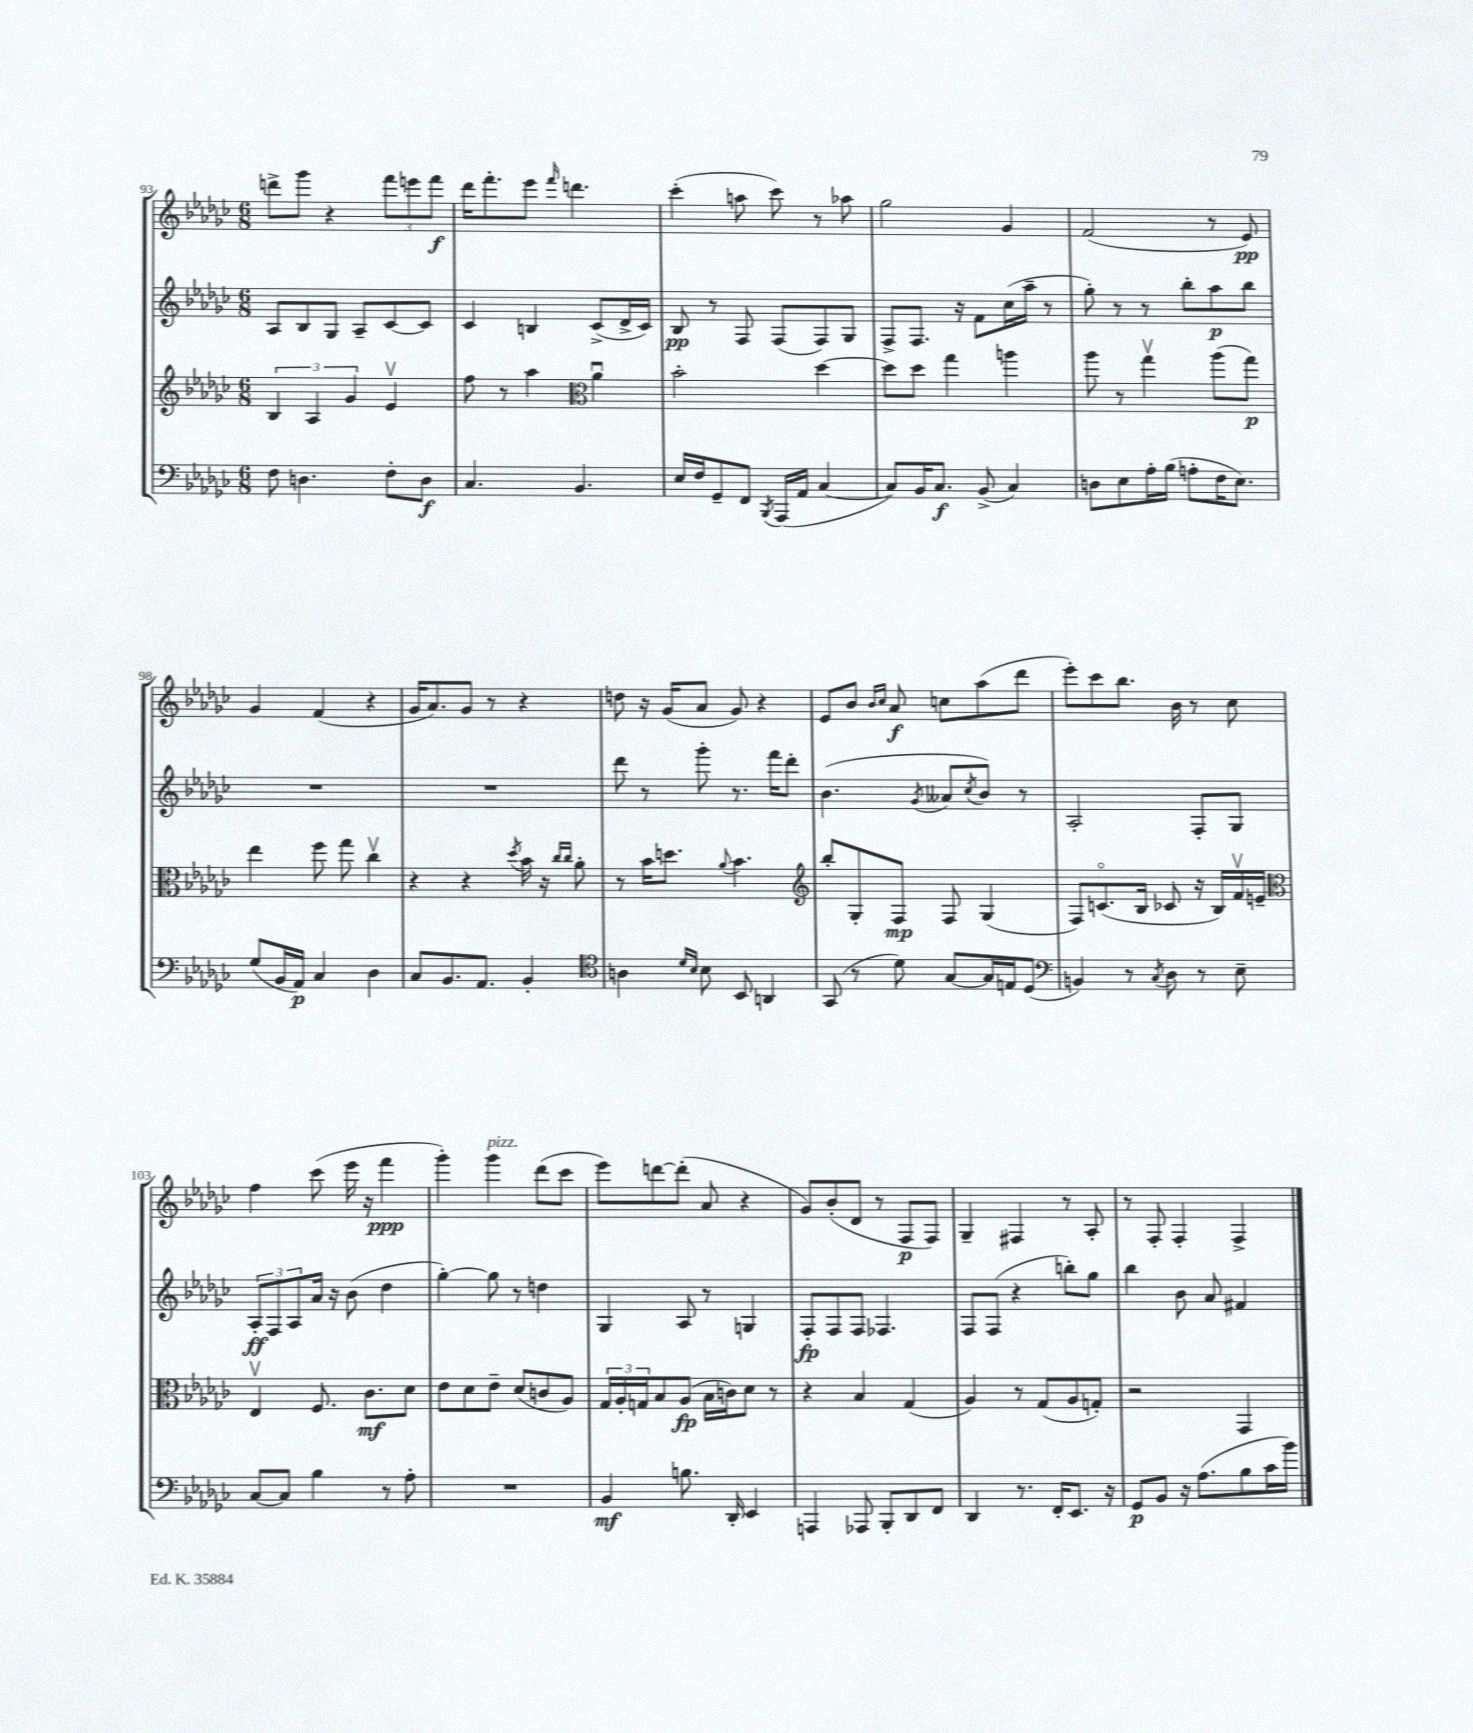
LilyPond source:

<<
\new StaffGroup <<
\new Staff = "s0" {
    \clef treble \key ges \major \numericTimeSignature \time 6/8
    d'''8-> ges'''8 r4 \tuplet 3/2 { f'''8 e'''8 f'''8\f } |
    des'''16 f'''8.-. ees'''8 \grace { f'''16 } d'''4. |
    ces'''4-.( a''8 ces'''8) r8 aes''8 |
    ges''2 ges'4 |
    f'2( r8 ees'8\pp) |
    ges'4 f'4( r4 |
    ges'16 aes'8.) ges'8 r8 r4 |
    d''8 r16 ges'16( aes'8 ges'8) r4 |
    ees'8 bes'8 \grace { bes'16 ces''16 } aes'8\f c''8 aes''8( des'''8 |
    ees'''8-.) ces'''8 bes''8. bes'16 r8 ces''8 |
    f''4 ces'''8( ees'''16 r16 f'''4\ppp |
    ges'''4-.) ges'''4^\markup { \italic "pizz." } des'''8( ces'''8 |
    ees'''8) d'''8~ d'''8-.( aes'8 r4 |
    ges'8) bes'8-.( des'8 r8 f8\p f8) |
    ges4-- fis4 r8 aes8-. |
    r8 f8-. f4-. f4-> \bar "|." |
}
\new Staff = "s1" {
    \clef treble \key ges \major \numericTimeSignature \time 6/8
    aes8 bes8 ges8 aes8-- ces'8~ ces'8 |
    ces'4 b4 ces'8->( des'16-> ces'16) |
    bes8\pp r8 f8 f8( f8) ges8 |
    f8-> f8. r16 f'8 ces''16( aes''16-- r8 |
    ges''8-.) r8 r8 bes''8-. aes''8\p bes''8 |
    R2. |
    R2. |
    des'''8 r8 ges'''8-. r8. f'''16 des'''8-. |
    bes'4.( \acciaccatura { ges'8 } aeses'8 \acciaccatura { ces''8 } bes'8) r8 |
    aes2-. f8-. ges8 |
    \tuplet 3/2 { aes8-.\ff f8 aes8 } aes'16 r16 bes'8( des''4 |
    ges''4~-.) ges''8 r8 d''4 |
    ges4 aes8 r8 g4 |
    f8-.\fp f8 f8 fes4. |
    f8 f8( r4 b''8-.) ges''8 |
    bes''4 bes'8 aes'8 fis'4 \bar "|." |
}
\new Staff = "s2" {
    \clef treble \key ges \major \numericTimeSignature \time 6/8
    \tuplet 3/2 { bes4 aes4 ges'4 } ees'4\upbow |
    f''8 r8 aes''4 \clef alto aes'4\downbow |
    bes'2-. des''4~ |
    des''8 des''8 ges''4 a''4 |
    aes''8 r8 ges''4\upbow aes''8( ges''8\p) |
    ees''4 f''8 ges''8 ces''4\upbow |
    r4 r4 \acciaccatura { des''8 } bes'16 r16 \grace { ces''16 ces''16 } aes'8-. |
    r8 bes'16 d''8. \appoggiatura { aes'8 } bes'4. |
    \clef treble bes''8-. ges8-. f8\mp f8 ges4( |
    f8) c'8.\flageolet( bes16 ces'8 r16 bes16) f'16\upbow e'16-- |
    \clef alto ees4\upbow f8. ces'8.\mf des'8 |
    ees'8 des'8 ees'8-- des'8( c'8 aes8) |
    \tuplet 3/2 { ges16 aes16-. g16 } bes8 aes8\fp( bes16 c'16) des'8 r8 |
    r4 bes4 ges4( |
    aes4) r8 ges8( aes8 g8-.) |
    r2 ges,4 \bar "|." |
}
\new Staff = "s3" {
    \clef bass \key ges \major \numericTimeSignature \time 6/8
    f8 d4. f8-. d8\f |
    ces4. bes,4. |
    ees16 f16 ges,8-- f,8 \acciaccatura { bes,,8 } aes,,16( aes,16 ces4~ |
    ces8) bes,16 ces8.\f bes,8->( ces4) |
    d8 ees8 aes16-. bes16( a8-. f16 ees8.) |
    ges8( bes,16 aes,16\p) ces4 des4 |
    ces8 bes,8. aes,8. bes,4-. |
    \clef tenor a4 \grace { des'16 bes16 } bes8 bes,8 a,4 |
    ges,8( r8 des'8) ges8~ ges16 e16 des8( |
    \clef bass b,4) r8 \acciaccatura { ces8 } des8 r8 ees8-- |
    ces8~ ces8 bes4 r8 aes8-. |
    R2. |
    bes,4\mf b8. des,16-. ees,4 |
    a,,4 aes,,8 bes,,8-. des,8 f,8 |
    des,4 r8. f,16-. ees,8. r16 |
    ges,8\p bes,8 r16 aes8.( bes8 ces'16 bes'16) \bar "|." |
}
>>
>>
\layout { \context { \Score currentBarNumber = #93 } }
